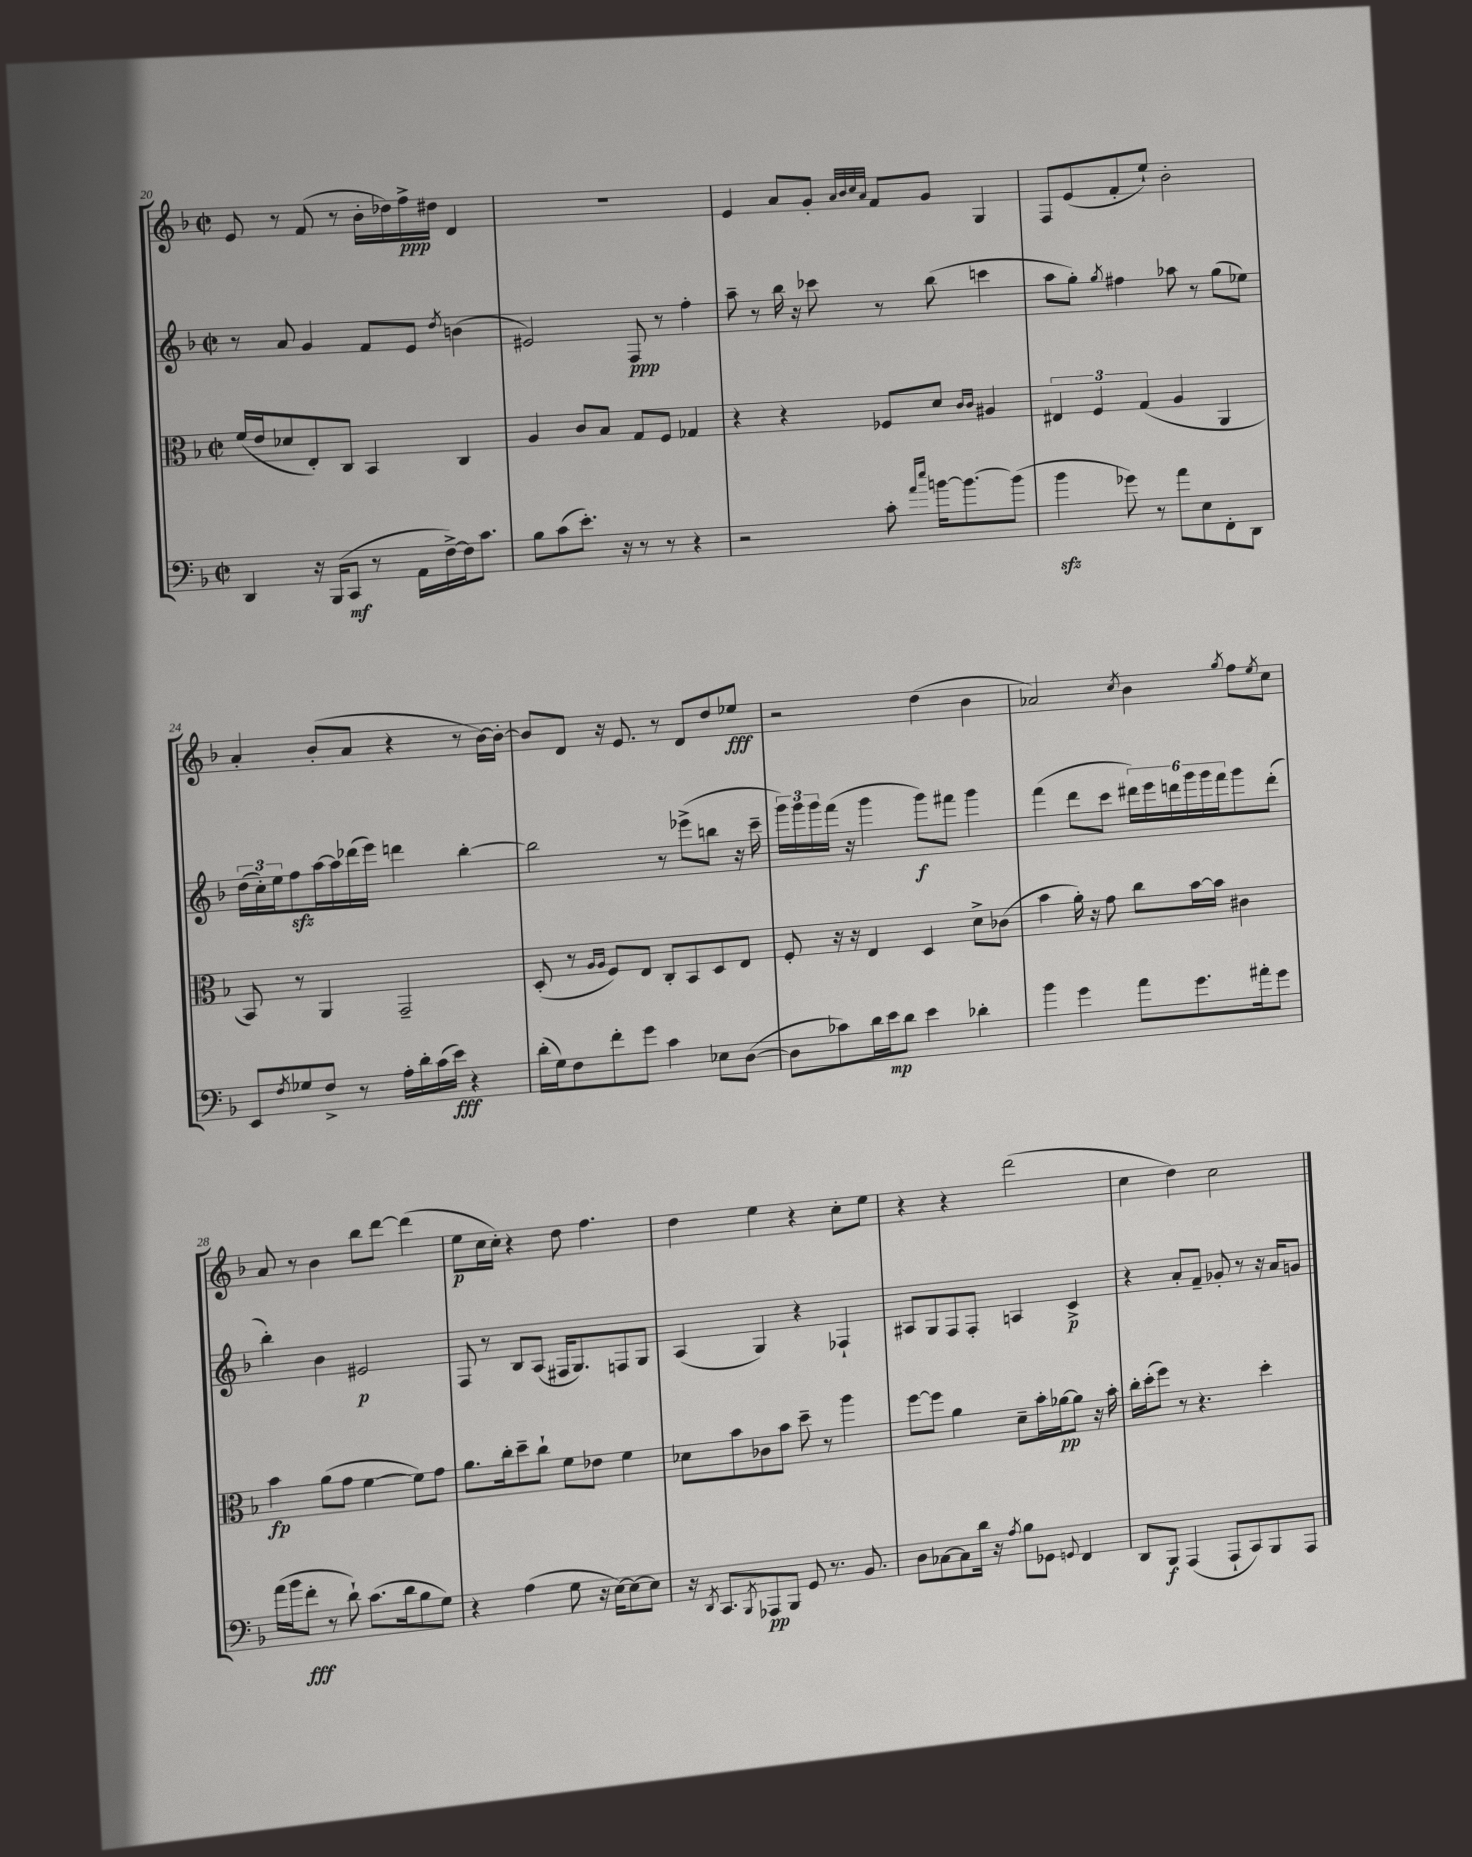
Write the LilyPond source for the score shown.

<<
\new StaffGroup <<
\new Staff = "s0" {
    \clef treble \key f \major \defaultTimeSignature \time 2/2
    e'8 r8 f'8( r8 bes'16-. des''16) f''16->\ppp dis''16 d'4 |
    R1 |
    e'4 a'8 g'8-. \grace { a'32 bes'32 c''32 a'32 } f'8 g'8 g4 |
    f8 e'8( f'8-. e''8-!) bes'2-. |
    a'4-. bes'8-.( a'8 r4 r8 bes'16~) bes'16~-. |
    bes'8 d'8 r16 e'8. r8 d'8 d''8 ees''8\fff |
    r2 d''4( bes'4 |
    aes'2) \acciaccatura { c''8 } bes'4 \acciaccatura { g''8 } f''8 \acciaccatura { e''8 } c''8 |
    a'8 r8 bes'4 bes''8 d'''8~ d'''4( |
    e''8\p c''16 c''16-.) r4 d''8 f''4. |
    d''4 e''4 r4 c''8-. e''8 |
    r4 r4 d'''2( |
    c''4 d''4) c''2 \bar "|." |
}
\new Staff = "s1" {
    \clef treble \key f \major \defaultTimeSignature \time 2/2
    r8 a'8 g'4 f'8 e'8 \acciaccatura { d''8 } b'4( |
    eis'2) f8\ppp r8 f''4-. |
    a''8-- r8 bes''16 r16 ces'''8 r8 bes''8( c'''4 |
    a''8 g''8-.) \acciaccatura { g''8 } fis''4 aes''8 r8 g''8( ees''8) |
    \tuplet 3/2 { d''16( c''16-.) e''16 } f''8\sfz a''16~ a''16 des'''16( e'''16) d'''4 bes''4~-. |
    bes''2 r8 ees'''8->( b''8 r16 c'''16-- |
    \tuplet 3/2 { g'''16) g'''16 g'''16 } f'''16( r16 g'''4 g'''8\f) fis'''8 g'''4 |
    f'''4( d'''8 c'''8 \tuplet 6/4 { dis'''16) e'''16 d'''16 g'''16 g'''16 f'''16 } g'''8 d'''8-.( |
    bes''4-.) bes'4 eis'2\p |
    f8 r8 bes8 a8( fis16 g8.) f8 g8 |
    a4( g4) r4 fes4-! |
    ais8 g8 f8 f8-. a4 c'4->\p |
    r4 a'8-. f'8-- ges'8-. r8 r16 a'16 g'8 \bar "|." |
}
\new Staff = "s2" {
    \clef alto \key f \major \defaultTimeSignature \time 2/2
    f'16( e'16 des'8 e8-.) c8 bes,4 c4 |
    a4 c'8 bes8 g8 f8 ges4 |
    r4 r4 fes8 d'8 \grace { c'16 c'16 } ais4 |
    \tuplet 3/2 { eis4 f4 g4( } a4 a,4 |
    bes,8) r8 a,4 g,2-- |
    d8-.( r8 \grace { a16 a16 } f8) e8 c8-. bes,8 d8 e8 |
    f8-. r16 r16 e4 d4 d'8-> ces'8( |
    bes'4 a'16-.) r16 g'8 c''8 bes'16~ bes'16 cis'4 |
    bes'4\fp a'8( g'8 f'4~ f'8) g'8 |
    a'8. c''16-. d''8-- c''8-! f'8 ees'8 f'4 |
    des'8 bes'8 ces'8 bes'8 d''8-- r8 a''4 |
    f''8~ f''8 a'4 d'8-- bes'16-. aes'16~\pp aes'8 r16 bes'16-. |
    c''16-. d''16-.( f''8) r8 r4. d''4-. \bar "|." |
}
\new Staff = "s3" {
    \clef bass \key f \major \defaultTimeSignature \time 2/2
    d,4 r16 bes,,16( c,8\mf r8 a,16 f16~->) f16 c'8. |
    bes8 c'8( e'8.-.) r16 r8 r8 r4 |
    r2 c'8-. \grace { a'16 e''16 } b'16~ b'8.~ b'8( |
    bes'4\sfz ges'8) r8 a'8 e8 f,8-. d,8 |
    e,8 \acciaccatura { f8 } ges8 f8-> r8 a16-. d'16-. c'16( e'16\fff) r4 |
    d'16-.( g16) f8 f'8-. g'8 c'4 ees8 d8~( |
    d8 ces'8) d'16 e'16\mp d'8 e'4 des'4-. |
    bes'4 g'4 a'8 g'8. ais'16-. g'8 |
    a'16( bes'16 f'8-.\fff r8 d'8-!) c'8.( d'16 bes8 g8) |
    r4 a4( g8 r16 e16~) e8~ e8 |
    r16 \acciaccatura { d,8 } c,8. \acciaccatura { bes,,8 } aes,,8\pp bes,,8 g,8 r8. bes,8. |
    d8 ces8~ ces8 d'16 r16 \acciaccatura { a8 } bes8 ges,8 \appoggiatura { g,8 } f,4 |
    d,8 bes,,8\f a,,4( a,,8-! c,8) bes,,8 a,,8 \bar "|." |
}
>>
>>
\layout { \context { \Score currentBarNumber = #20 } }
